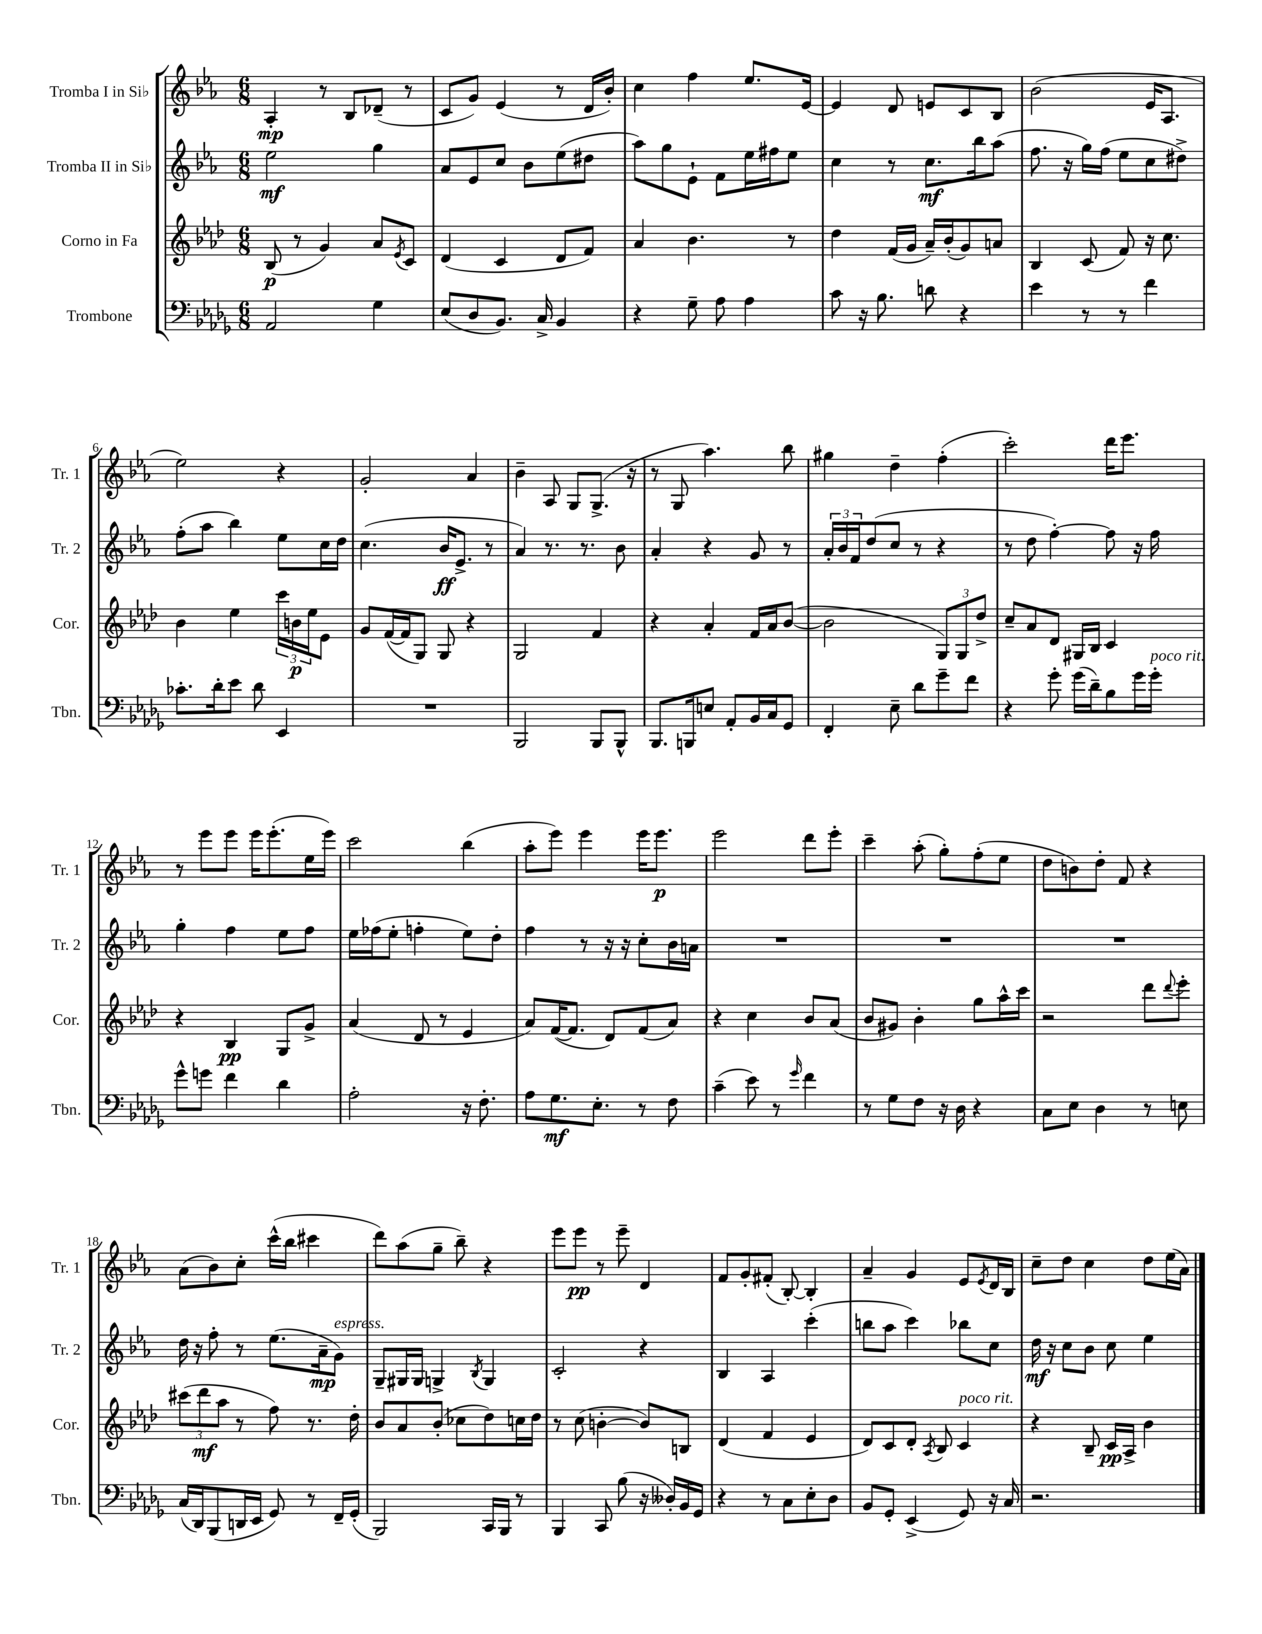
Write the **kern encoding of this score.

**kern	**kern	**kern	**kern
*staff4	*staff3	*staff2	*staff1
*clefF4	*clefG2	*clefG2	*clefG2
*k[b-e-a-d-g-]	*k[b-e-a-d-]	*k[b-e-a-]	*k[b-e-a-]
*M6/8	*M6/8	*M6/8	*M6/8
2AA-	(8B-	2ee-	4A-'
.	8r	.	.
.	4g)	.	8r
.	.	.	8B-
4G-	8a-	4gg	(8d-~
.	8qe-	.	.
.	8c	.	8r
=	=	=	=
(8E-	(4d-	8a-	8c
8D-	.	8e-	8g)
8.BB-)	4c	8cc	(4e-
.	.	8b-	.
16C^	.	.	.
4BB-	8d-	(8ee-	8r
.	8f)	8dd#	16d
.	.	.	16b-')
=	=	=	=
4r	4a-	8aa-)	4cc
.	.	8gg	.
8G-~	4.b-	8e-`	4ff
8A-	.	8f	.
4A-	.	16ee-	8.ee-
.	.	16ff#	.
.	8r	8ee-	.
.	.	.	[16e-
=	=	=	=
8c	4dd-	4cc	4e-]
16r	.	.	.
8.B-	.	.	.
.	(16f	8r	8d
.	16g	.	.
8d	16a-~)	8.cc	8e
.	(16b-'	.	.
4r	8g)	.	8c
.	.	16bb-	.
.	8a	(8aa-	8B-
=	=	=	=
4e-	4B-	8.ff	(2b-
.	.	16r	.
8r	(8c	16gg)	.
.	.	(16ff	.
8r	8f)	8ee-	.
4f	16r	8cc	16e-
.	8.cc	.	8.A-
.	.	8dd#^)	.
=	=	=	=
8.c-'	4b-	(8ff'	2ee-)
.	.	8aa-	.
16d-'	.	.	.
8e-	4ee-	4bb-)	.
8d-	.	.	.
4EE-	24ccc	8ee-	4r
.	24b	.	.
.	24ee-	.	.
.	8e-	16cc	.
.	.	16dd	.
=	=	=	=
2.r	8g	(4.cc	2g'
.	([16f	.	.
.	16f]	.	.
.	8G)	.	.
.	8G	16b-	.
.	.	8.e-^	.
.	4r	.	4a-
.	.	8r	.
=	=	=	=
2BBB-	2G	4a-)	4b-~
.	.	8.r	8A-
.	.	.	8G
.	.	8.r	.
8BBB-	4f	.	(8.G^
8BBB-^^	.	8b-	.
.	.	.	16r
=	=	=	=
8.BBB-	4r	4a-'	8r
.	.	.	8G
16BBB	.	.	.
8E	4a-'	4r	4.aa-)
8AA-'	.	.	.
16BB-	16f	8g	.
16C	16a-	.	.
8GG-	([8b-	8r	8bb-
=	=	=	=
4FF'	2b-]	24a-'	4gg#
.	.	24b-	.
.	.	24f	.
.	.	(8dd	.
8E-~	.	8cc	4dd~
8d-	.	8r	.
8g-~	12G)	4r	(4ff'
.	12G	.	.
8f	.	.	.
.	12dd-^	.	.
=	=	=	=
4r	8cc~	8r	2ccc')
.	8a-	8dd	.
8g-'	8d-	[4ff')	.
(16g-	16G#	.	.
16d-~)	16B-	.	.
8B-	4c	8ff]	16ddd
.	.	.	8.eee-
16g-	.	16r	.
16g-'	.	16ff	.
=	=	=	=
8g-^^	4r	4gg'	8r
8g	.	.	8eee-
4f	4B-	4ff	8eee-
.	.	.	16eee-
.	.	.	(8.eee-'
4d-	8G	8ee-	.
.	8g^	8ff	16ee-
.	.	.	16eee-)
=	=	=	=
2A-'	(4a-	16ee-	2ccc
.	.	(16ff-	.
.	.	8ee-'	.
.	8d-	4ff'	.
.	8r	.	.
16r	4e-	8ee-)	(4bb-
8.F'	.	.	.
.	.	8dd'	.
=	=	=	=
8A-	8a-)	4ff	8aa-'
8.G-	([16f	.	8eee-)
.	8.f]	.	.
.	.	8r	4eee-
8.E-'	.	.	.
.	8d-)	16r	.
.	.	16r	.
8r	(8f	8cc'	16eee-
.	.	.	8.eee-
8F	8a-)	16b-	.
.	.	16a	.
=	=	=	=
(4c~	4r	2.r	2eee-
8e-)	4cc	.	.
8r	.	.	.
16qqg-	.	.	.
4f	8b-	.	8ddd
.	(8a-	.	8eee-'
=	=	=	=
8r	8b-	2.r	4ccc~
8G-	8g#)	.	.
8F	4b-'	.	(8aa-'
16r	.	.	8gg')
16D-	.	.	.
4r	8gg	.	(8ff'
.	16aa-^^	.	8ee-
.	16ccc	.	.
=	=	=	=
8C	2r	2.r	8dd
8E-	.	.	8b)
4D-	.	.	8dd'
.	.	.	8f
8r	8ddd-	.	4r
.	8qqddd-	.	.
8E	8eee-'	.	.
=	=	=	=
(16C	(12ccc#	16dd	(8a-
16DD-)	.	16r	.
.	12ddd-	.	.
(8BBB-	.	8ff'	8b-)
.	12aa-	.	.
16DD	8r	8r	8cc'
16EE-	.	.	.
8GG-)	8ff)	(8.ee-	(16ccc^^
.	.	.	16bb-
8r	8.r	.	4ccc#
.	.	16a-~	.
16FF~	.	8g)	.
(16GG-'	16dd-'	.	.
=	=	=	=
2BBB-)	8b-	8G~	8ddd)
.	8a-	16G#	(8aa-
.	.	16G#	.
.	(8b-'	4G^	8gg~
.	8cc-	.	8bb-~)
.	.	8qB-	.
16CC	8dd-)	4G	4r
16BBB-	.	.	.
8r	16cc	.	.
.	16dd-	.	.
=	=	=	=
4BBB-	8r	2c'	8eee-
.	(8cc	.	8eee-
8CC	[4b'	.	8r
(8B-	.	.	8eee-~
16r	8b])	4r	4d
16D--')	.	.	.
16BB-	8B	.	.
16GG-	.	.	.
=	=	=	=
4r	(4d-	4B-	8f
.	.	.	8g'
8r	4f	4A-	(8f#'
8C	.	.	[8B-')
8E-'	4e-	(4ccc'	4B-']
8D-	.	.	.
=	=	=	=
8BB-	8d-)	8bb	4a-~
8GG-'	8c	8aa-	.
(4EE-^	8d-'	4ccc)	4g
.	8qA-	.	.
.	8B-	.	.
8GG-)	4c	8bb-	8e-
.	.	.	8qe-
16r	.	8cc	16d
16C	.	.	16B-
=	=	=	=
2.r	4r	16dd	8cc~
.	.	16r	.
.	.	8cc	8dd
.	8B-~	8b-	4cc
.	16c	8cc	.
.	16A-^	.	.
.	4b-	4ee-	8dd
.	.	.	(16ee-
.	.	.	16a-)
==	==	==	==
*-	*-	*-	*-
